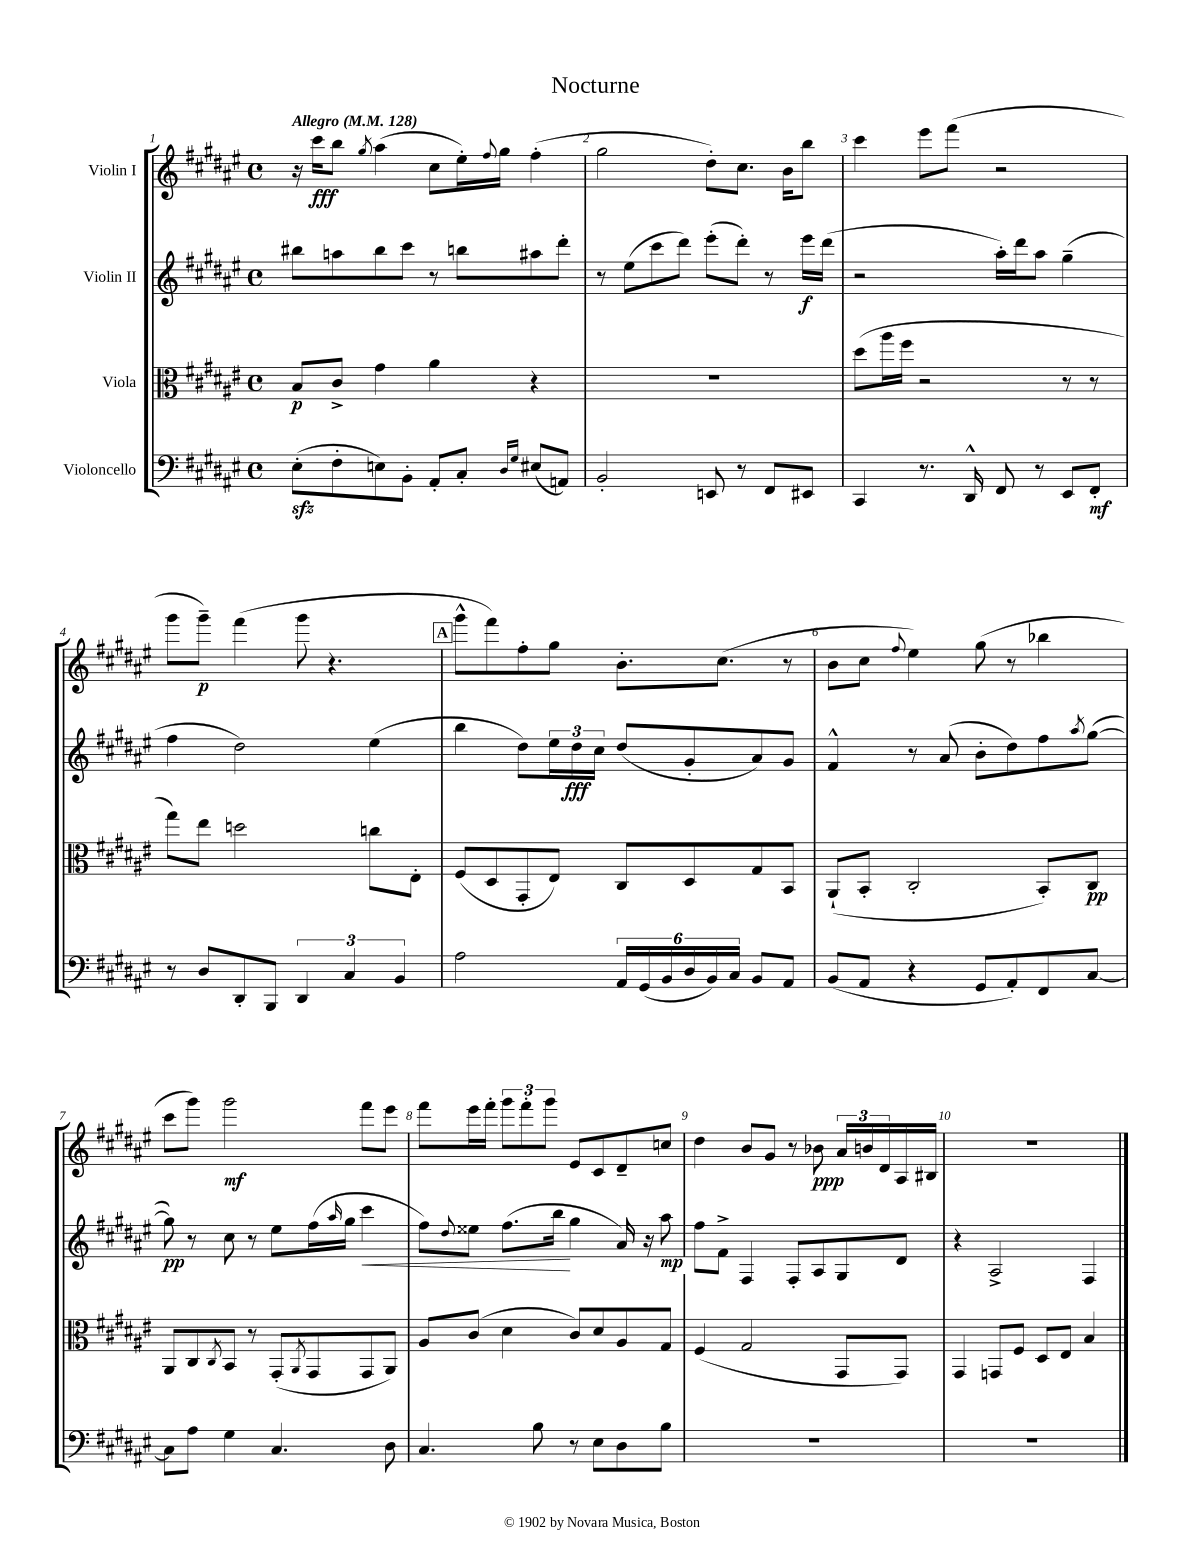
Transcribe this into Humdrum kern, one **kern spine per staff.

**kern	**kern	**kern	**kern
*staff4	*staff3	*staff2	*staff1
*clefF4	*clefC3	*clefG2	*clefG2
*k[f#c#g#d#a#e#]	*k[f#c#g#d#a#e#]	*k[f#c#g#d#a#e#]	*k[f#c#g#d#a#e#]
*M4/4	*M4/4	*M4/4	*M4/4
*met(c)	*met(c)	*met(c)	*met(c)
*MM128	*MM128	*MM128	*MM128
(8E#'\L	8B/L	8bb#\L	16r
.	.	.	16ccc#\LK
8F#'\	8c#^/J	8aa\	8bb\J
.	.	.	8qgg#/
8E\)	4g#\	8bb#\	(4aa#\
8BB'\J	.	8ccc#\J	.
8AA#'/L	4a#\	8r	8cc#\L
8C#'/J	.	8bb\L	16ee#'\L)
.	.	.	8qqff#/
.	.	.	16gg#\JJ
16qqD#/LL	.	.	.
16qqG#/JJ	.	.	.
(8E#/L	4r	8aa#\	(4ff#'\
8AA/J)	.	8ddd#'\J	.
=	=	=	=
2BB'/	1r	8r	2gg#\
.	.	(8ee#\L	.
.	.	8ccc#\	.
.	.	8ddd#\J)	.
8EE/	.	(8eee#'\L	8dd#'\L)
8r	.	8ddd#'\J)	8.cc#\J
8FF#/L	.	8r	.
.	.	.	16b\LK
8EE#/J	.	16eee#\LL	8bb\J
.	.	(16ddd#\JJ	.
=	=	=	=
4CC#/	(8dd#\L	2r	4ccc#\
.	16aa#\L	.	.
.	16ff#\JJ	.	.
8.r	2r	.	8eee#\L
.	.	.	(8fff#\J
16DD#^^/	.	.	.
8FF#/	.	16aa#'\LL)	2r
.	.	16ddd#\J	.
8r	.	8aa#\J	.
8EE#/L	8r	(4gg#~\	.
8FF#'/J	8r	.	.
=	=	=	=
8r	8gg#\L)	4ff#\	8ggg#\L
8D#/L	8ee#\J	.	8ggg#~\J)
8DD#'/	2dd\	2dd#\)	(4fff#\
8BBB/J	.	.	.
6DD#/	.	.	8ggg#\
.	.	.	4.r
6C#/	.	.	.
.	8cc\L	(4ee#\	.
6BB/	.	.	.
.	8E#'\J	.	.
=	=	=	=
2A#\	(8F#/L	4bb\	8ggg#^^\L
.	8D#/	.	8fff#\)
.	8GG#'/	8dd#\L)	8ff#'\
.	8E#/J)	24ee#\L	8gg#\J
.	.	24dd#\	.
.	.	24cc#\JJ	.
24AA#/LL	8C#/L	(8dd#/L	8.b'\L
(24GG#/	.	.	.
24BB/	.	.	.
24D#/	8D#/	8g#'/	.
24BB/)	.	.	.
.	.	.	(8.cc#\J
24C#/JJ	.	.	.
8BB/L	8G#/	8a#/)	.
8AA#/J	8BB/J	8g#/J	8r
=	=	=	=
(8BB/L	(8AA#`/L	4f#^^/	8b\L
8AA#/J	8BB'/J	.	8cc#\J
.	.	.	8qqff#/
4r	2C#'/	8r	4ee#\)
.	.	(8a#/	.
8GG#/L	.	8b'\L	(8gg#\
8AA#'/)	.	8dd#\)	8r
8FF#/	8BB'/L)	8ff#\	4bb-\
.	.	8qaa#/	.
[8C#/J	8C#/J	([8gg#\J	.
=	=	=	=
8C#\]L	8AA#/L	8gg#\])	8ccc#\L
8A#\J	8C#/	8r	8ggg#\J)
.	8qC#/	.	.
4G#\	8BB/J	8cc#\	2ggg#\
.	8r	8r	.
4.C#/	(8GG#'/L	8ee#\L	.
.	8qAA#/	.	.
.	8GG#/	(16ff#\L	.
.	.	16qqaa#/	.
.	.	16gg#\JJ	.
.	8GG#/	4ccc#\	8fff#\L
8D#\	8AA#/J)	.	8eee#\J
=	=	=	=
4.C#/	8A#/L	8ff#\L)	8fff#\L
.	.	8qqdd#/	.
.	(8c#/J	8ee##\J	16eee#\L
.	.	.	16fff#'\JJ
.	4d#\	(8.ff#\L	12ggg#\L
.	.	.	12fff#'\
8B\	.	.	.
.	.	.	12ggg#\J
.	.	16bb\Jk	.
8r	8c#/L)	4gg#\	8e#/L
8E#\L	8d#/	.	8c#/
8D#\	8A#/	16a#/)	8d#~/
.	.	16r	.
8B\J	8G#/J	8aa#\	8cc/J
=	=	=	=
1r	(4F#/	8ff#\L	4dd#\
.	.	8f#^\J	.
.	2G#/	4F#/	8b/L
.	.	.	8g#/J
.	.	8F#'/L	8r
.	.	8A#/	8b-\
.	8GG#/L	8G#/	24a#/LL
.	.	.	24b/
.	.	.	24d#/
.	8GG#/J)	8d#/J	16A#/
.	.	.	16B#/JJ
=	=	=	=
1r	4GG#/	4r	1r
.	8GG/L	2A#^/	.
.	8F#/J	.	.
.	8D#/L	.	.
.	8E#/J	.	.
.	4B/	4F#/	.
==	==	==	==
*-	*-	*-	*-
